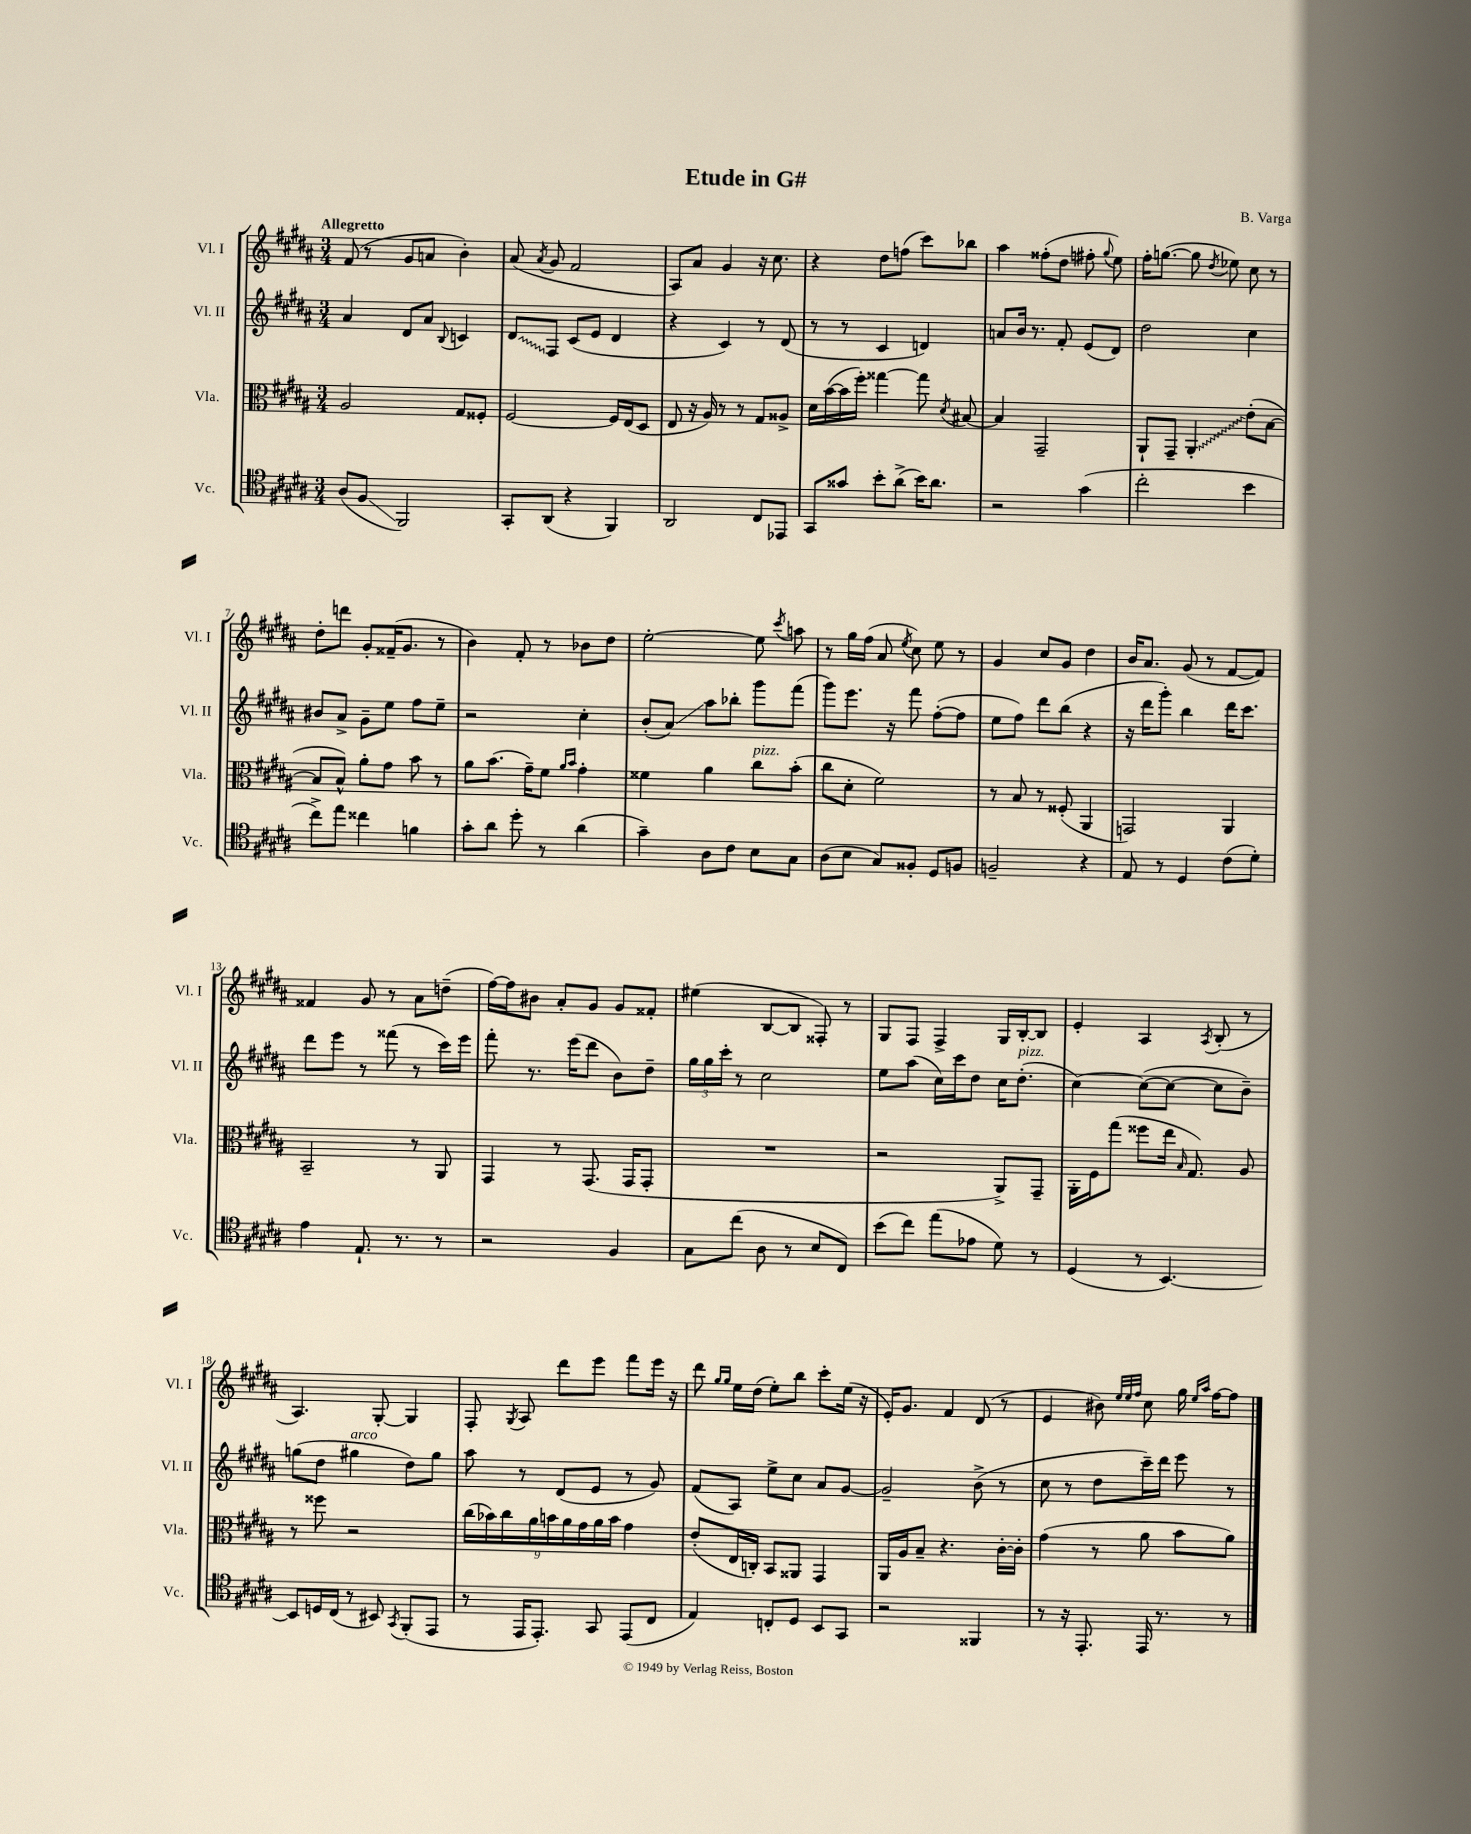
\header { title = "Etude in G#" composer = "B. Varga" }
<<
\new StaffGroup <<
\new Staff = "s0" \with { instrumentName = "Vl. I" shortInstrumentName = "Vl. I" } {
    \clef treble \key b \major \numericTimeSignature \time 3/4 \tempo "Allegretto"
    \autoBeamOff fis'8( r8 gis'8[ a'8] b'4-.) |
    ais'8( \acciaccatura { ais'8 } gis'8 fis'2 |
    ais8[) ais'8] gis'4 r16 cis''8. |
    r4 dis''8[ f''8]( cis'''8[) bes''8] |
    ais''4 fisis''8[-.( dis''8] fis''8-. \appoggiatura { gis''8 } e''8) |
    fis''16[-. g''8.]~( g''8 \acciaccatura { dis''8 } ees''8) cis''8 r8 |
    dis''8[-. d'''8] gis'8[-. fisis'16--( gis'8.] r8 |
    b'4) fis'8-. r8 bes'8[ dis''8] |
    e''2~-. e''8 \acciaccatura { cis'''8 } a''8 |
    r8 gis''16[ fis''16]( ais'8 \acciaccatura { e''8 } cis''8) e''8 r8 |
    gis'4 cis''8[ gis'8] dis''4 |
    b'16[ ais'8.] gis'8( r8 fis'8[~ fis'8]) |
    fisis'4 gis'8 r8 ais'8[ d''8]--( |
    fis''16[~) fis''16 bis'8] ais'8[-. gis'8] gis'8[ fisis'8]-. |
    eis''4( b8[~ b8] fisis8-.) r8 |
    gis8[ fis8] fis4-> gis16[ b16~-. b8] |
    e'4-. ais4 \acciaccatura { ais8 } b8-.( r8 |
    ais4.) gis8~-. gis4 |
    fis8-. \acciaccatura { gis8 } ais8 dis'''8[ e'''8] fis'''8[ e'''16] r16 |
    dis'''8 \grace { gis''16[ gis''16] } e''16[ dis''16]( e''8[-.) b''8] cis'''8[-. e''16]( r16 |
    e'16[-.) gis'8.] fis'4 dis'8( r8 |
    e'4 bis'8) \grace { e''32[ e''32 fis''32] } cis''8 gis''16 \grace { e''16[ ais''16] } fis''16[~ fis''8] \bar "|." |
}
\new Staff = "s1" \with { instrumentName = "Vl. II" shortInstrumentName = "Vl. II" } {
    \clef treble \key b \major \numericTimeSignature \time 3/4
    \autoBeamOff ais'4 dis'8[ ais'8] \appoggiatura { b8 } c'4 |
    \once \override Glissando.style = #'zigzag dis'8[\glissando fis8] cis'8[( e'8] dis'4 |
    r4 cis'4) r8 dis'8( |
    r8 r8 cis'4 d'4) |
    a'8[ b'16] r8. fis'8-. e'8[( dis'8]) |
    dis''2 cis''4 |
    bis'8[ ais'8]-> gis'8[-- e''8] fis''8[ e''8]-- |
    r2 cis''4-. |
    b'8[-.( ais'8]\glissando) ais''8[ bes''8]-. gis'''8[ fis'''8]( |
    gis'''8[) e'''8.] r16 fis'''8 fis''8[~-.( fis''8] |
    e''8[ fis''8]) dis'''8[ b''8]( r4 |
    r16 dis'''16[ gis'''8]-.) b''4 dis'''16[ cis'''8.] |
    dis'''8[ e'''8] r8 fisis'''8( r8 cis'''16[) e'''16] |
    fis'''8-. r8. e'''16[( dis'''8] b'8[) dis''8]-- |
    \tuplet 3/2 { gis''16[ gis''16 cis'''16]-. } r8 cis''2 |
    e''8[ ais''8]( cis''16[) cis'''16 dis''8] cis''16[ dis''8.]-.^\markup { \italic "pizz." }( |
    cis''4~) cis''8[~( cis''8]~ cis''8[ b'8]--) |
    g''8[( dis''8] gis''4^\markup { \italic "arco" } dis''8[) gis''8] |
    ais''8 r8 dis'8[( e'8] r8 gis'8) |
    fis'8[( ais8]) e''8[-> cis''8] ais'8[ gis'8]~ |
    gis'2-- b'8->( r8 |
    cis''8 r8 dis''8[ cis'''16--) dis'''16] e'''8 r8 \bar "|." |
}
\new Staff = "s2" \with { instrumentName = "Vla." shortInstrumentName = "Vla." } {
    \clef alto \key b \major \numericTimeSignature \time 3/4
    \autoBeamOff ais2 gis8[ fisis8]-. |
    fis2~ fis16[ e16( dis8] |
    e8 r16 ais16) r8 r8 gis8[ aisis8]-> |
    dis'16[ b'16~( b'16 fis''16]-.) gisis''4~ gisis''8 \acciaccatura { dis'8 } bis8~ |
    bis4 gis,2-- |
    ais,8[-! gis,8]-- \once \override Glissando.style = #'zigzag ais,4-.\glissando e'8[-.( b8]~ |
    b8[ b8]-^) ais'8[-. gis'8] b'8 r8 |
    ais'8[ b'8.]( gis'16[--) fis'8] \grace { ais'16[ b'16] } gis'4-. |
    fisis'4 ais'4 cis''8[^\markup { \italic "pizz." } b'8]-.( |
    cis''8[ dis'8]-. fis'2) |
    r8 b8 r8 fisis8-.( ais,4 |
    g,2) ais,4 |
    b,2-- r8 ais,8 |
    gis,4 r8 gis,8.( gis,16[ gis,8]-. |
    R2. |
    r2 ais,8[->) gis,8]-- |
    ais,16[-. fis16 gis''8]( fisis''8[ e''16] \grace { b16 } gis8.) ais8 |
    r8 fisis''8 r2 |
    \tuplet 9/8 { cis''16[( bes'16) cis''16 ais'16 b'16 ais'16 gis'16 ais'16 b'16] } gis'4 |
    e'8[-.( e16 c16]-.) b,8[ aisis,8] gis,4 |
    ais,16[ ais16 b8]-- r4. cis'16[~-. cis'16]-. |
    gis'4( r8 ais'8 b'8[ ais'8]) \bar "|." |
}
\new Staff = "s3" \with { instrumentName = "Vc." shortInstrumentName = "Vc." } {
    \clef tenor \key b \major \numericTimeSignature \time 3/4
    \autoBeamOff ais8[( fis8]\glissando fis,2) |
    gis,8[-. ais,8]( r4 fis,4) |
    ais,2 cis8[ ees,8] |
    gis,8[ gisis'8] b'8[-. ais'8]->( b'16[) ais'8.] |
    r2 gis'4( |
    cis''2-. b'4 |
    cis''8[->) e''8] cisis''4 f'4 |
    gis'8[-. ais'8] dis''8-. r8 ais'4( |
    gis'4--) ais8[ cis'8] b8[ gis8] |
    ais8[( b8] gis8[) fisis8]-. dis8[ f8] |
    f2-- r4 |
    e8 r8 dis4 cis'8[( dis'8]-.) |
    e'4 e8.-! r8. r8 |
    r2 fis4 |
    gis8[ cis''8]( ais8 r8 b8[ cis8]) |
    b'8[( cis''8]) e''8[( ees'8] dis'8) r8 |
    dis4( r8 b,4.~) |
    b,8[ d16 cis16]( r8 bis,8) \acciaccatura { gis,8 } fis,8[-.( e,8] |
    r8 e,16[ e,8.]-.) gis,8 e,8[( cis8] |
    e4) c8[-. dis8] b,8[ gis,8] |
    r2 fisis,4 |
    r8 r16 e,8.-. e,16 r8. r8 \bar "|." |
}
>>
>>
